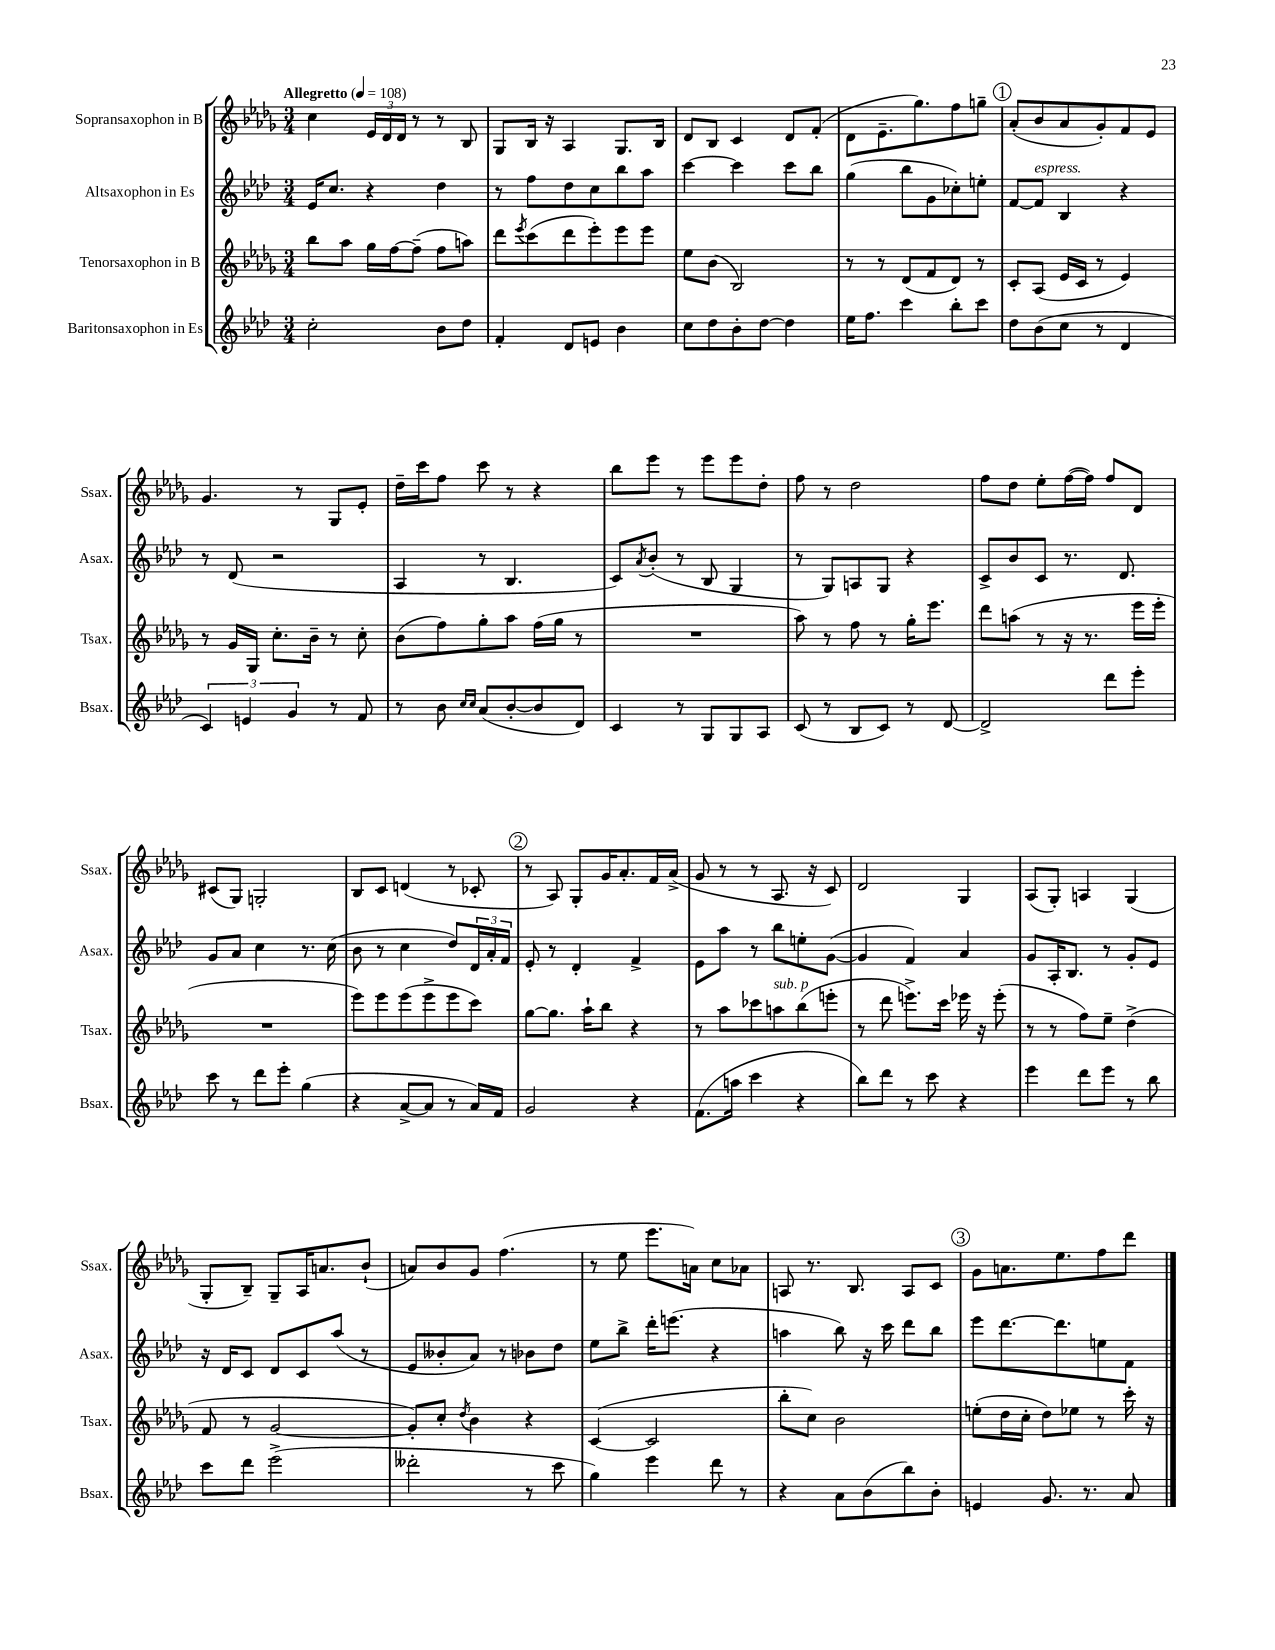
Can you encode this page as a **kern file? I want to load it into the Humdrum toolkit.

**kern	**kern	**kern	**kern
*staff4	*staff3	*staff2	*staff1
*clefG2	*clefG2	*clefG2	*clefG2
*k[b-e-a-d-]	*k[b-e-a-d-g-]	*k[b-e-a-d-]	*k[b-e-a-d-g-]
*M3/4	*M3/4	*M3/4	*M3/4
*MM108	*MM108	*MM108	*MM108
2cc'	8bb-	16e-	4cc
.	.	8.cc	.
.	8aa-	.	.
.	16gg-	4r	24e-
.	.	.	24d-
.	[16ff	.	.
.	.	.	24d-
.	(8ff~]	.	8r
8b-	8ff	4dd-	8r
8dd-	8aa)	.	8B-
=	=	=	=
4f'	8ddd-	8r	8G-
.	8qeee-	.	.
.	(8ccc	8ff	16B-
.	.	.	16r
8d-	8ddd-	8dd-	4A-
8e	8eee-')	8cc	.
4b-	8eee-	8bb-	8.G-
.	8eee-	8aa-	.
.	.	.	16B-
=	=	=	=
8cc	8ee-	[4ccc	8d-
8dd-	(8b-	.	8B-
8b-'	2B-)	4ccc]	4c
[8dd-	.	.	.
4dd-]	.	8ccc	8d-
.	.	8bb-	(8f'
=	=	=	=
16ee-	8r	(4gg	8d-
8.ff	.	.	.
.	8r	.	8.e-~
4ccc	(8d-	8bb-	.
.	.	.	8.gg-)
.	8f	8g	.
8bb-'	8d-)	8cc-')	8ff
8ccc	8r	8ee'	8gg~
=	=	=	=
8dd-	8c'	[8f	(8a-'
(8b-	(8A-	8f]	8b-
8cc	16e-	4B-	8a-
.	16c	.	.
8r	8r	.	8g-')
4d-	4e-)	4r	8f
.	.	.	8e-
=	=	=	=
6c)	8r	8r	4.g-
.	16g-	(8d-	.
6e	.	.	.
.	16G-	.	.
.	8.cc'	2r	.
6g	.	.	.
.	.	.	8r
.	16b-~	.	.
8r	8r	.	8G-
8f	8cc'	.	8e-'
=	=	=	=
8r	(8b-	4A-	16dd-~
.	.	.	16ccc
8b-	8ff)	.	8ff
16qqcc	.	.	.
16qqcc	.	.	.
(8a-	8gg-'	8r	8ccc
[8b-'	8aa-	4.B-	8r
8b-]	(16ff	.	4r
.	16gg-	.	.
8d-)	8r	.	.
=	=	=	=
4c	2.r	8c)	8bb-
.	.	8qa-	.
.	.	(8b-'	8eee-
8r	.	8r	8r
8G	.	8B-	8eee-
8G	.	4G	8eee-
8A-	.	.	8dd-'
=	=	=	=
(8c	8aa-)	8r	8ff
8r	8r	8G)	8r
8B-	8ff	8A	2dd-
8c)	8r	8G	.
8r	16gg-'	4r	.
.	8.eee-	.	.
[8d-	.	.	.
=	=	=	=
2d-^]	8ddd-	8c^	8ff
.	(8aa	8b-	8dd-
.	8r	8c	8ee-'
.	16r	8.r	([16ff
.	8.r	.	16ff])
8ddd-	.	.	8ff
.	.	8.d-	.
8eee-'	16eee-	.	8d-
.	16eee-'	.	.
=	=	=	=
8ccc	2.r	8g	(8c#
8r	.	8a-	8G-)
8ddd-	.	4cc	2G'
8eee-'	.	.	.
(4gg	.	8.r	.
.	.	(16cc	.
=	=	=	=
4r	8eee-)	8b-	8B-
.	8eee-	8r	8c
[8a-^	(8eee-	4cc	(4d
8a-]	8eee-^	.	.
8r	8eee-	8dd-)	8r
16a-)	8ccc)	24d-	8c-'
.	.	24a-'	.
16f	.	.	.
.	.	24f	.
=	=	=	=
2g	[8gg-	8e-'	8r
.	8.gg-]	8r	8A-)
.	.	4d-'	8G-'
.	16aa-`	.	.
.	8bb-	.	16g-
.	.	.	8.a-'
4r	4r	4f^	.
.	.	.	16f
.	.	.	(16a-^
=	=	=	=
(8.f	8r	8e-	8g-
.	8aa-	8aa-	8r
16aa	.	.	.
4ccc	8ccc-	8r	8r
.	8aa	8bb-	8.A-
4r	(8bb-	8ee'	.
.	.	.	16r
.	8eee'	([8g	8c)
=	=	=	=
8bb-)	8r	4g]	2d-
8ddd-	8ddd-	.	.
8r	8.eee^)	4f)	.
8ccc	.	.	.
.	16ccc	.	.
4r	16eee-	4a-	4G-
.	16r	.	.
.	(8eee-'	.	.
=	=	=	=
4eee-	8r	8g	(8A-
.	8r	16A-'	8G-')
.	.	8.B-	.
8ddd-	8ff)	.	4A
8eee-	8ee-~	8r	.
8r	(4dd-^	8g'	(4G-
8bb-	.	8e-	.
=	=	=	=
8ccc	8f	16r	8G-'
.	.	16d-	.
8ddd-	8r	8c	8B-~)
(2eee-^	[2g-	8d-	8G-~
.	.	8c	16A-
.	.	.	8.a
.	.	(8aa-	.
.	.	8r	(8b-`
=	=	=	=
2ddd--'	8g-'])	8e-	8a)
.	8cc'	8b--'	8b-
.	8qdd-	.	.
.	4b-	8a-)	8g-
.	.	8r	(4.ff
8r	4r	8b-	.
8ccc	.	8dd-	.
=	=	=	=
4gg)	([4c	8ee-	8r
.	.	8bb-^	8ee-
4eee-	2c]	16ddd-'	8.eee-
.	.	(8.eee	.
.	.	.	16a)
8ddd-	.	4r	8cc
8r	.	.	8a-
=	=	=	=
4r	8bb-'	4aa	8A
.	8cc)	.	8.r
8a-	2b-	8bb-)	.
.	.	.	8.B-
(8b-	.	16r	.
.	.	16ccc	.
8bb-)	.	8ddd-	8A
8b-'	.	8bb-	8c
=	=	=	=
4e	(8ee'	8eee-	8g-
.	16dd-	[8.ddd-	8.a
.	16cc'	.	.
8.g	8dd-)	.	.
.	.	8.ddd-]	8.ee-
.	8ee-	.	.
8.r	.	.	.
.	8r	8ee	8ff
8a-	16ccc'	8f	8ddd-
.	16r	.	.
==	==	==	==
*-	*-	*-	*-
